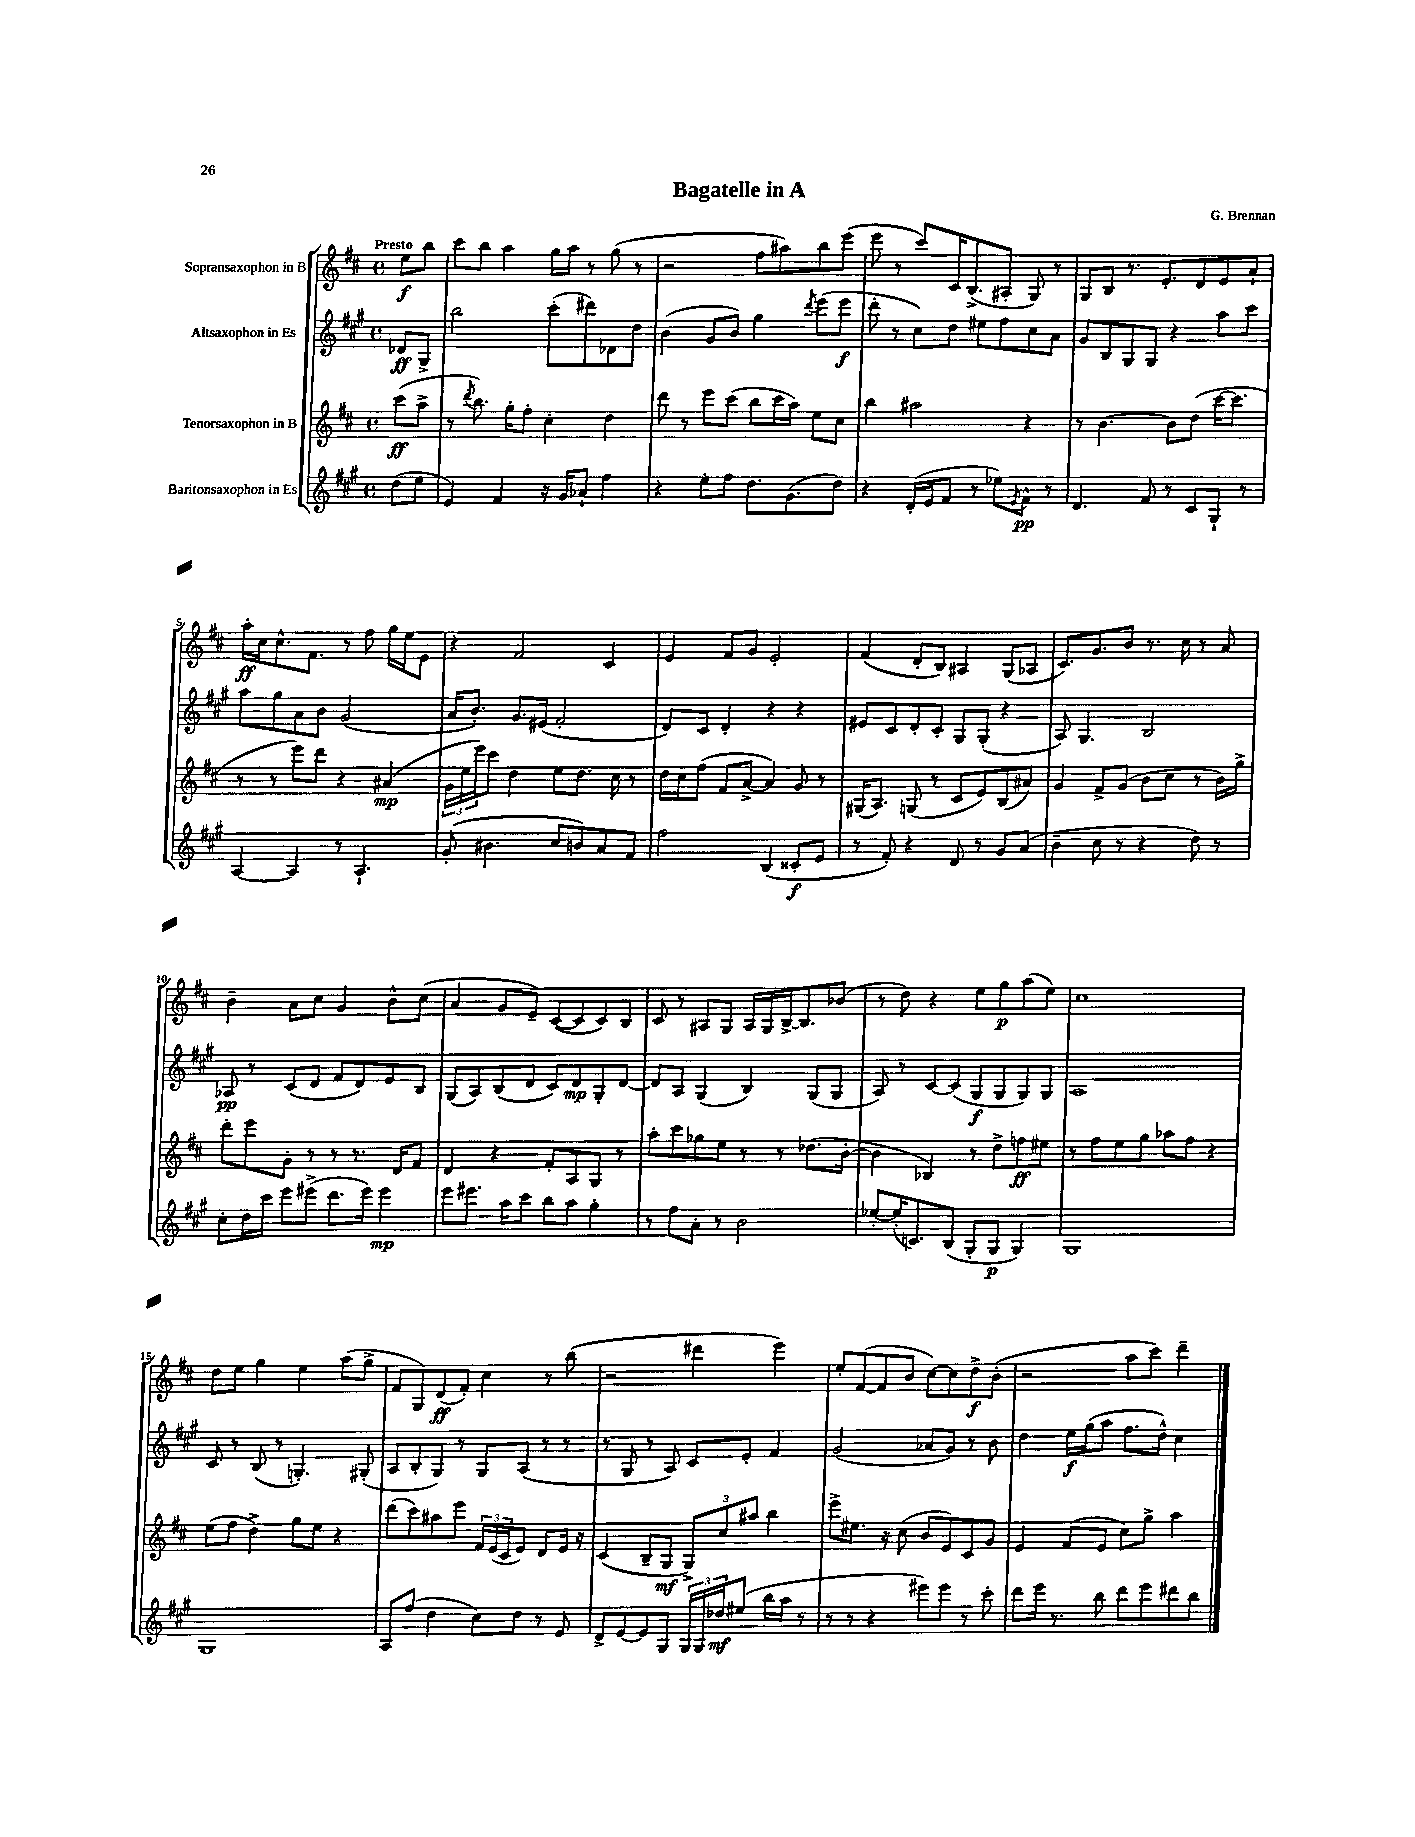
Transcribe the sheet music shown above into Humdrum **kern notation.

**kern	**dynam	**kern	**dynam	**kern	**dynam	**kern	**dynam
*part4	*part4	*part3	*part3	*part2	*part2	*part1	*part1
*staff4	*staff4	*staff3	*staff3	*staff2	*staff2	*staff1	*staff1
*I"Baritonsaxophon in Es	*	*I"Tenorsaxophon in B	*	*I"Altsaxophon in Es	*	*I"Sopransaxophon in B	*
*clefG2	*	*clefG2	*	*clefG2	*	*clefG2	*
*k[f#c#g#]	*	*k[f#c#]	*	*k[f#c#g#]	*	*k[f#c#]	*
*M4/4	*	*M4/4	*	*M4/4	*	*M4/4	*
*met(c)	*	*met(c)	*	*met(c)	*	*met(c)	*
=	=	=	=	=	=	=	=
!	!	!	!	!	!	!LO:TX:a:B:t=Presto	!
(8dd\L	.	(8ccc#\L	ff	8d-X/L	ff	8ee\L	f
8ee\J	.	8aa^\J	.	8G#^/J	.	8bb\J	.
=1	=1	=1	=1	=1	=1	=1	=1
4e/)	.	8r	.	2bb\	.	8ccc#\L	.
.	.	8qddd/	.	.	.	.	.
.	.	8.bb\)	.	.	.	8bb\J	.
4f#/	.	.	.	.	.	4aa\	.
.	.	16gg'\KL	.	.	.	.	.
.	.	8ff#'\J	.	.	.	.	.
16r	.	4cc#'\	.	(8ccc#'\L	.	16gg\LL	.
16g#/KL	.	.	.	.	.	16aa\JJ	.
8a-X`/J	.	.	.	8ddd#X\)	.	8r	.
4ff#\	.	4dd\	.	8d-X\	.	(8gg\	.
.	.	.	.	8dd\J	.	8r	.
=2	=2	=2	=2	=2	=2	=2	=2
4r	.	8ddd\	.	(4b\	.	2r	.
.	.	8r	.	.	.	.	.
8ee'\L	.	8eee\L	.	8g#/L	.	.	.
8ff#\J	.	(8ccc#\J	.	8b/J)	.	.	.
8.dd\L	.	8bb\L	.	4gg#\	.	8ff#\L	.
.	.	16ccc#\L	.	.	.	8aa#X\)	.
(8.g#\	.	16aa\JJ)	.	.	.	.	.
.	.	.	.	8qddd/	.	.	.
.	.	8ee\L	.	(8eee\L	.	8bb\	.
8dd\J)	.	8cc#\J	.	8eee\J	f	(8eee\J	.
=3	=3	=3	=3	=3	=3	=3	=3
4r	.	4bb\	.	8ddd'\	.	8eee\	.
.	.	.	.	8r	.	8r	.
(16d'/LL	.	2aa#X\	.	8cc#\L)	.	8ccc#/L)	.
16e/J	.	.	.	.	.	.	.
8f#/J	.	.	.	8dd\J	.	16c#/K	.
.	.	.	.	.	.	(8.B^/	.
8r	.	.	.	8ee#X\L	.	.	.
8ee-X\L)	.	.	.	8ff#\	.	8A#X'/J	.
8qe/	.	.	.	.	.	.	.
8f#^^\J	pp	4r	.	8cc#\	.	8G/)	.
8r	.	.	.	8a\J	.	8r	.
=4	=4	=4	=4	=4	=4	=4	=4
4.d/	.	8r	.	8g#/L	.	8G/L	.
.	.	[4.b\	.	8B/	.	8B/J	.
.	.	.	.	8G#/	.	8.r	.
8f#/	.	.	.	8G#/J	.	.	.
.	.	.	.	.	.	8.e'/L	.
8r	.	8b\L]	.	4r	.	.	.
8c#/L	.	(8dd\J	.	.	.	8d/	.
8G#`/J	.	[16ccc#\KL	.	8aa\L	.	8e/	.
.	.	8.ccc#\J]	.	.	.	.	.
8r	.	.	.	8ccc#\J	.	8a`/J	.
!!LO:LB:g=z
=5	=5	=5	=5	=5	=5	=5	=5
[4A/	.	8r	.	8aa\L	.	16aa'\LL	ff
.	.	.	.	.	.	16cc#\J	.
.	.	8r	.	8gg#\	.	8.cc#^^\	.
4A/]	.	8eee\L)	.	8a\	.	.	.
.	.	.	.	.	.	8.f#\J	.
.	.	8ddd\J	.	8b\J	.	.	.
8r	.	4r	.	(2g#/	.	8r	.
4.A`/	.	.	.	.	.	8ff#\	.
.	.	(4a#X/	mp	.	.	16gg\LL	.
.	.	.	.	.	.	16ee\J	.
.	.	.	.	.	.	8e\J	.
=6	=6	=6	=6	=6	=6	=6	=6
(8g#'/	.	24g\LL	.	16a/KL	.	4r	.
.	.	24ee\	.	.	.	.	.
.	.	.	.	8.b'/J)	.	.	.
.	.	24eee\J)	.	.	.	.	.
4.b#X\	.	8ccc#\J	.	.	.	.	.
.	.	4dd\	.	8.g#/L	.	2f#/	.
.	.	.	.	(16e#X/Jk	.	.	.
8cc#/L	.	8ee\L	.	2f#'/	.	.	.
8bn/)	.	8.dd\J	.	.	.	.	.
8a/	.	.	.	.	.	4c#/	.
.	.	16cc#\	.	.	.	.	.
8f#/J	.	8r	.	.	.	.	.
=7	=7	=7	=7	=7	=7	=7	=7
2ff#\	.	16dd\LL	.	8d/L)	.	4e/	.
.	.	16cc#\J	.	.	.	.	.
.	.	(8ff#\J	.	8c#/J	.	.	.
.	.	8f#/L	.	4d'/	.	8f#/L	.
.	.	[8a^/J	.	.	.	8g/J	.
(4B/	.	4a/])	.	4r	.	2e'/	.
8c##X'/L	f	8g/	.	4r	.	.	.
8e/J	.	8r	.	.	.	.	.
=8	=8	=8	=8	=8	=8	=8	=8
8r	.	(16G#X/KL	.	8e#X/L	.	(4f#/	.
.	.	8.A/J)	.	.	.	.	.
8f#'/)	.	.	.	8c#/	.	.	.
4r	.	(8Gn/	.	8d'/	.	8d'/L	.
.	.	8r	.	8c#'/J	.	8B/J)	.
8d/	.	8c#/L	.	8G#/L	.	4A#X/	.
8r	.	8e/)	.	(8G#'/J	.	.	.
8g#/L	.	(8B/	.	4r	.	(8G/L	.
(8a/J	.	8a#X/J)	.	.	.	8A-X/J	.
=9	=9	=9	=9	=9	=9	=9	=9
4b~\	.	4g/	.	8A/)	.	8.c#/L)	.
.	.	.	.	4.G#/	.	.	.
.	.	.	.	.	.	8.g/	.
8cc#\	.	8f#^/L	.	.	.	.	.
8r	.	(8g/J	.	.	.	8b/J	.
4r	.	8b\L	.	2B/	.	8.r	.
.	.	8cc#\J	.	.	.	.	.
.	.	.	.	.	.	16cc#\	.
8dd\)	.	8r	.	.	.	8r	.
8r	.	16b\LL)	.	.	.	8a/	.
.	.	16gg^\JJ	.	.	.	.	.
!!LO:LB:g=z
=10	=10	=10	=10	=10	=10	=10	=10
8cc#'\L	.	8ddd'\L	.	8A-X/	pp	4b~\	.
16dd\L	.	8eee\	.	8r	.	.	.
16ccc#\JJ	.	.	.	.	.	.	.
8eee\L	.	8g'\J	.	(8c#/L	.	8a\L	.
(8eee#X^\J	.	8r	.	8d/J	.	8cc#\J	.
8.ddd\L	.	8r	.	8f#/L	.	4g/	.
.	.	8.r	.	8d/)	.	.	.
16eee#\Jk)	.	.	.	.	.	.	.
4eee#\	mp	.	.	8e/	.	8b^^\L	.
.	.	16d/KL	.	.	.	.	.
.	.	8f#/J	.	8B/J	.	(8cc#\J	.
=11	=11	=11	=11	=11	=11	=11	=11
8eee\L	.	4d/	.	(8G#/L	.	4a/	.
8.eee#X\J	.	.	.	8A/)	.	.	.
.	.	4r	.	(8B/	.	8g/L	.
16aa\KL	.	.	.	.	.	.	.
8ccc#\J	.	.	.	8d/J	.	8e~/J)	.
8bb\L	.	8f#'/L	.	8c#/L)	.	([8c#/L	.
8aa\J	.	8A/	.	8d/	mp	8c#/]	.
4gg#'\	.	8G/J	.	8G#'/	.	8c#/)	.
.	.	8r	.	[8d/J	.	8B/J	.
=12	=12	=12	=12	=12	=12	=12	=12
8r	.	8aa'\L	.	8d/L]	.	8c#/	.
8ff#\L	.	8ccc#\	.	8A/J	.	8r	.
8a'\J	.	8gg-X\	.	(4G#/	.	8A#X/L	.
8r	.	8ee\J	.	.	.	8G/J	.
2b\	.	8r	.	4B/)	.	16A#/LL	.
.	.	.	.	.	.	16G/	.
.	.	8r	.	.	.	[16B^/J	.
.	.	.	.	.	.	8.B/]	.
.	.	(8.dd-X\L	.	(8G#/L	.	.	.
.	.	.	.	8G#/J	.	(8b-X/J	.
.	.	[16b'\Jk	.	.	.	.	.
=13	=13	=13	=13	=13	=13	=13	=13
[8ee-X'/L	.	4b\]	.	8A/)	.	8r	.
(16ee-'/K]	.	.	.	8r	.	8dd\)	.
8.cn/)	.	.	.	.	.	.	.
.	.	4B-X/)	.	[8c#/L	.	4r	.
(8B/J	.	.	.	(8c#/J]	.	.	.
8G#'/L	.	8r	.	8G#/L	f	8ee\L	.
8G#/J	p	8dd^\L	.	8G#/	.	8gg\	p
4G#/)	.	8ffn\	ff	8G#/)	.	(8aa\	.
.	.	8ee#X\J	.	8G#/J	.	8ee\J)	.
=14	=14	=14	=14	=14	=14	=14	=14
1G#	.	8r	.	1A	.	1cc#	.
.	.	8ff#\L	.	.	.	.	.
.	.	8ee\	.	.	.	.	.
.	.	8gg\J	.	.	.	.	.
.	.	8aa-X\L	.	.	.	.	.
.	.	8ff#\J	.	.	.	.	.
.	.	4r	.	.	.	.	.
!!LO:LB:g=z
=15	=15	=15	=15	=15	=15	=15	=15
1G#	.	(8ee\L	.	8c#/	.	8dd\L	.
.	.	8ff#\J	.	8r	.	8ee\J	.
.	.	4dd^\)	.	(8B/	.	4gg\	.
.	.	.	.	8r	.	.	.
.	.	8gg\L	.	4.Gn'/)	.	4ee\	.
.	.	8ee\J	.	.	.	.	.
.	.	4r	.	.	.	(8aa\L	.
.	.	.	.	(8G#X'/	.	8gg^\J	.
=16	=16	=16	=16	=16	=16	=16	=16
8A/L	.	(8ddd\L	.	8A/L	.	8f#/L	.
(8ff#/J	.	8ccc#\)	.	8B'/	.	8G/)	.
4dd\	.	8aa#X\	.	8G#/J)	.	(8d/	ff
.	.	8eee\J	.	8r	.	8f#'/J)	.
8cc#\L)	.	24f#/LL	.	8G#/L	.	4cc#\	.
.	.	(24e/	.	.	.	.	.
.	.	24c#/J	.	.	.	.	.
8dd\J	.	8e/J)	.	(8A/J	.	.	.
8r	.	8d/L	.	8r	.	8r	.
8e/	.	16e/Jk	.	8r	.	(8bb\	.
.	.	16r	.	.	.	.	.
=17	=17	=17	=17	=17	=17	=17	=17
8d^/L	.	(4c#/	.	8r	.	2r	.
[8e/	.	.	.	8G#/	.	.	.
8e/]	.	8B~/L	.	8r	.	.	.
8G#/J	.	8G/J	mf	8A/)	.	.	.
24G#/LL	.	12G^/L)	.	8c#/L	.	4ddd#X\	.
24G#/	.	.	.	.	.	.	.
24dd-X/J	mf	12cc#/	.	.	.	.	.
(8ee#X/J	.	.	.	8e'/J	.	.	.
.	.	12aa#X/J	.	.	.	.	.
16bb\LL	.	4bb\	.	4f#/	.	4eee\)	.
16aa\JJ	.	.	.	.	.	.	.
8r	.	.	.	.	.	.	.
=18	=18	=18	=18	=18	=18	=18	=18
8r	.	8eee^\L	.	(2g#/	.	8ee'/L	.
8r	.	8.ee#X\J	.	.	.	([8f#/	.
4r	.	.	.	.	.	8f#/]	.
.	.	16r	.	.	.	.	.
.	.	(8cc#\	.	.	.	8b/J	.
8eee#X\L)	.	8b/L	.	8a-X/L	.	[8cc#\L)	.
8eee#\J	.	8e/)	.	8g#/J)	.	8cc#\]	.
8r	.	8c#/	.	8r	.	8dd^\	f
8ccc#'\	.	8g/J	.	8b\	.	(8b'\J	.
=19	=19	=19	=19	=19	=19	=19	=19
8ddd\L	.	4e/	.	4dd\	.	2r	.
16eee\Jk	.	.	.	.	.	.	.
8.r	.	.	.	.	.	.	.
.	.	(8f#/L	.	16ee\LL	f	.	.
.	.	.	.	(16gg#\J	.	.	.
8bb\	.	8e/J	.	8aa\J	.	.	.
8ddd\L	.	8cc#\L)	.	8.ff#\L	.	8aa\L	.
8eee\	.	8gg^\J	.	.	.	8ccc#\J)	.
.	.	.	.	16dd^^\Jk)	.	.	.
8ddd#X\	.	4aa\	.	4cc#\	.	4ddd~\	.
8bb\J	.	.	.	.	.	.	.
==	==	==	==	==	==	==	==
*-	*-	*-	*-	*-	*-	*-	*-
